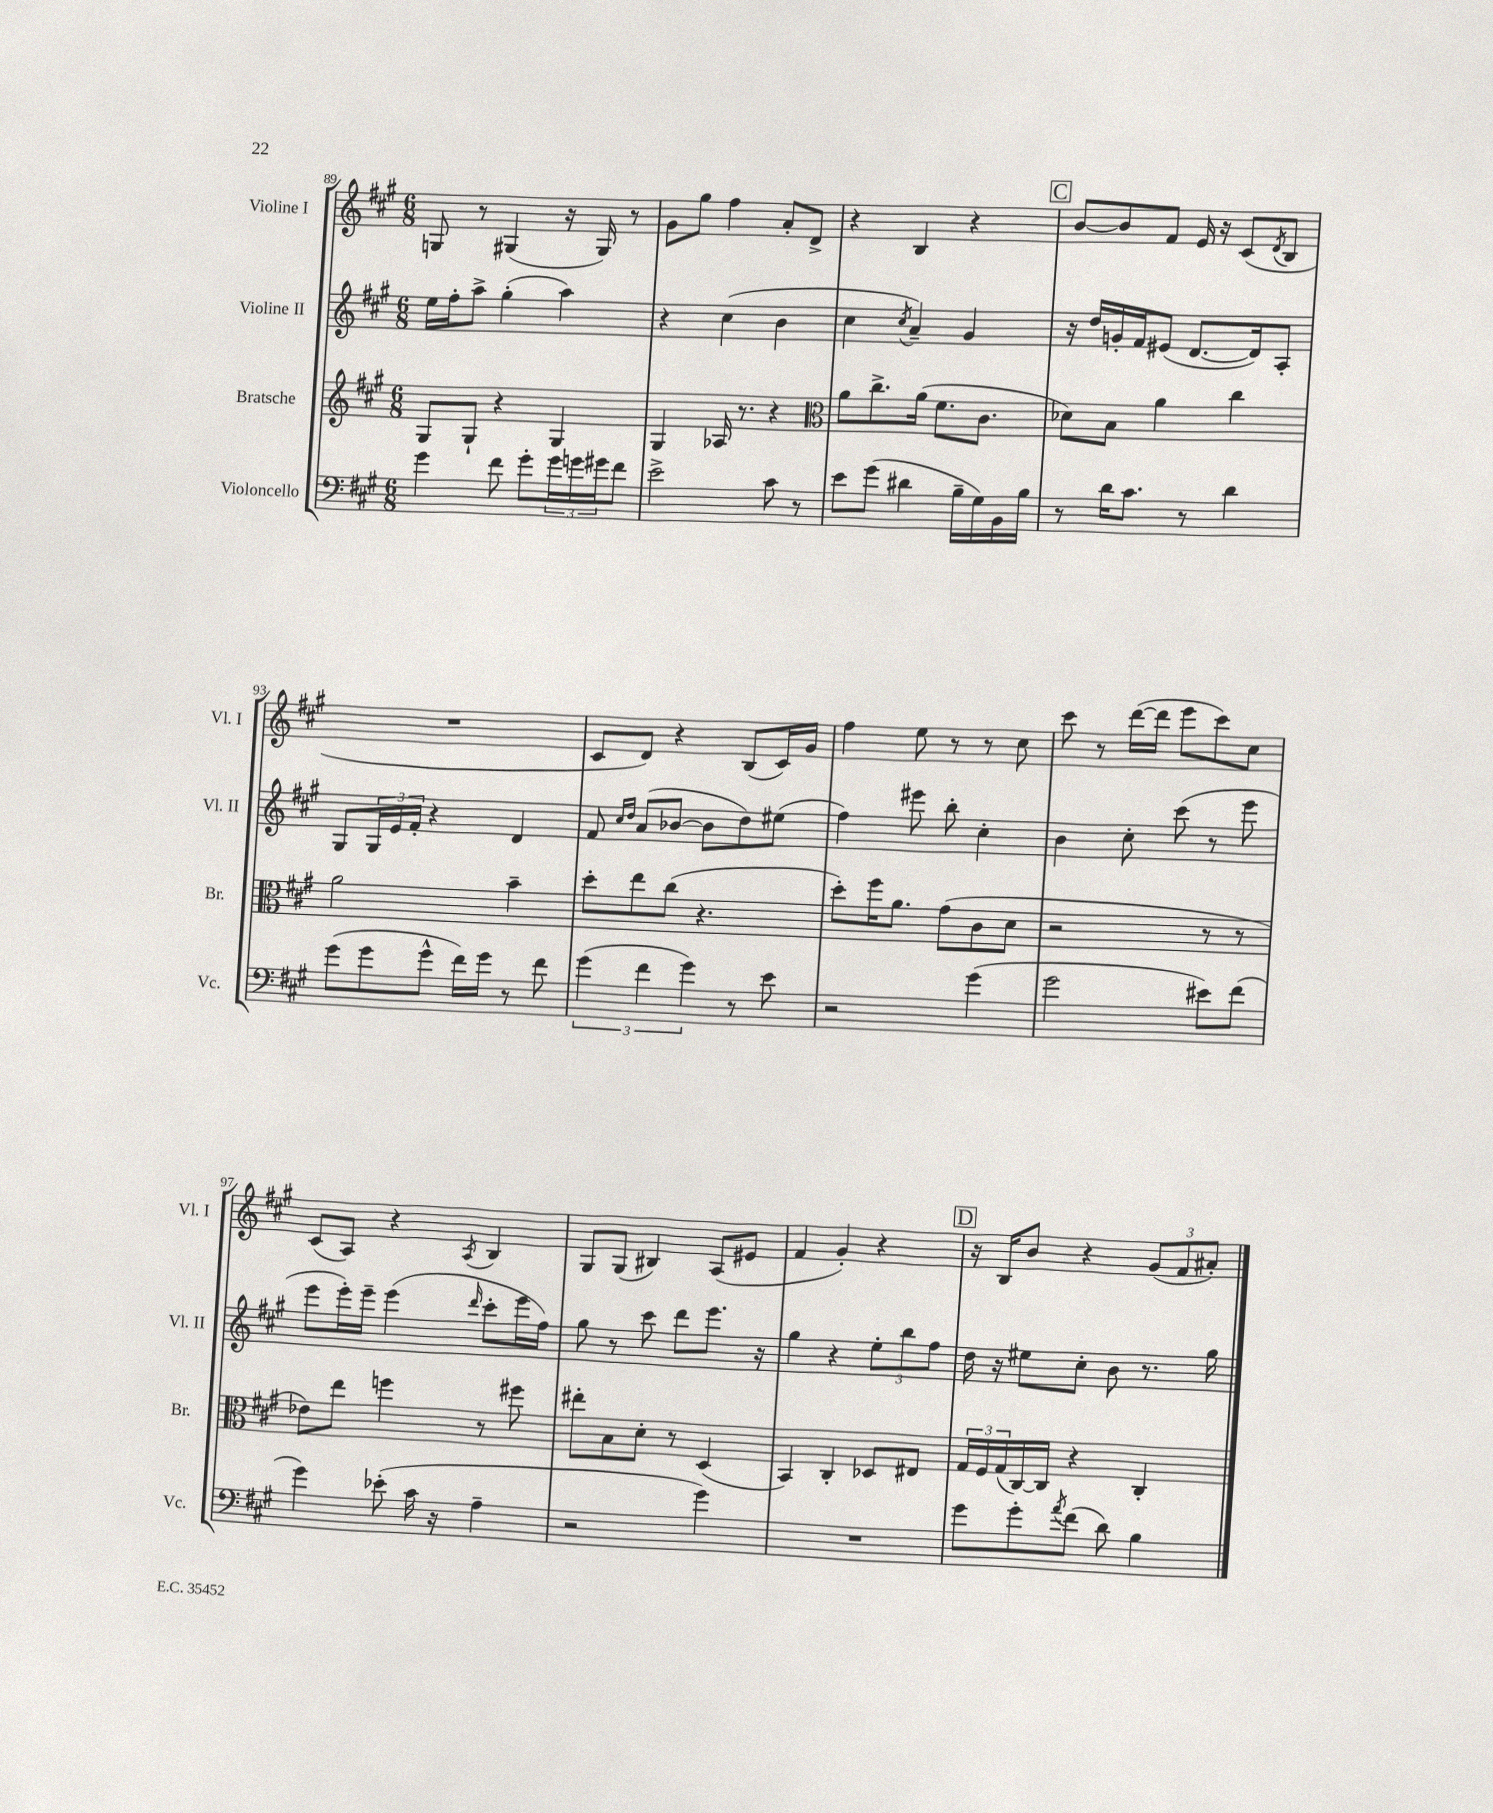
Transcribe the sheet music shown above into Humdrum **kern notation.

**kern	**kern	**kern	**kern
*part4	*part3	*part2	*part1
*staff4	*staff3	*staff2	*staff1
*I"Violoncello	*I"Bratsche	*I"Violine II	*I"Violine I
*I'Vc.	*I'Br.	*I'Vl. II	*I'Vl. I
*clefF4	*clefG2	*clefG2	*clefG2
*k[f#c#g#]	*k[f#c#g#]	*k[f#c#g#]	*k[f#c#g#]
*M6/8	*M6/8	*M6/8	*M6/8
=89	=89	=89	=89
4g#\	8G#/L	16ee\LL	8Gn/
.	.	16ff#'\J	.
.	8G#`/J	8aa^\J	8r
8f#\	4r	(4gg#'\	(4G#X/
8g#'\L	.	.	.
24g#\L	4G#/	4aa\)	16r
24gn\	.	.	.
.	.	.	16G#/)
24g#X\J	.	.	.
8f#\J	.	.	8r
=90	=90	=90	=90
2e^\	4G#/	4r	8g#\L
.	.	.	8gg#\J
.	16A-X/	(4cc#\	4ff#\
.	8.r	.	.
8c#\	4r	4b\	8a'/L
8r	.	.	8d^/J
=91	=91	=91	=91
*	*clefC3	*	*
8e\L	8a\L	4cc#\	4r
(8g#\J	8.cc#^\	.	.
.	.	8qcc#/	.
4d#X\	.	4a~/)	4B/
.	(16a\Jk	.	.
.	8.f#\L	.	.
16B~\LL	.	4g#/	4r
16G#\)	8.c#\J	.	.
16BB\	.	.	.
16B\JJ	.	.	.
!!LO:REH:place=s1:t=C
=92	=92	=92	=92
8r	8d-X\L)	16r	[8b/L
.	.	16dd/LL	.
16d\KL	8B\J	16gn'/	8b/]
8.c#\J	.	16f#/J	.
.	4a\	(8e#X/J	8f#/J
8r	.	[8.d/L	16e/
.	.	.	16r
4d\	4cc#\	.	(8c#/L
.	.	16d/k])	.
.	.	.	8qd/
.	.	8A'/J	8B/J
!!LO:LB:g=z
=93	=93	=93	=93
(8g#\L	2a\	8G#/L	2.r
8g#\	.	24G#/L	.
.	.	24e/	.
.	.	24f#'/JJ	.
8g#^^\J	.	4r	.
16f#\LL)	.	.	.
16g#\JJ	.	.	.
8r	4b~\	4d/	.
8f#\	.	.	.
=94	=94	=94	=94
(6g#\	8dd'\L	8f#/	8c#/L
.	.	16qqcc#/LL	.
.	.	16qqdd/JJ	.
.	8ee\	(8a/L	8d/J)
6f#\	.	.	.
.	(8cc#\J	[8b-X/J	4r
6g#\)	.	.	.
.	4.r	8b-\L]	.
8r	.	8dd\)	(8B/L
8e\	.	(8ee#X\J	16c#/L)
.	.	.	16g#/JJ
=95	=95	=95	=95
2r	8dd'\L)	4ff#\)	4ff#\
.	16ff#\K	.	.
.	8.a\J	.	.
.	.	8eee#X\	8ee\
.	(8g#\L	8bb'\	8r
(4g#\	8c#\	4cc#'\	8r
.	8d\J	.	8cc#\
=96	=96	=96	=96
2g#\	2r	4b\	8ccc#\
.	.	.	8r
.	.	8cc#'\	([16ddd\LL
.	.	.	16ddd\JJ]
.	.	(8ccc#\	8eee\L
8e#X\L)	8r	8r	8ccc#\)
(8f#\J	8r	8eee\	8cc#\J
!!LO:LB:g=z
=97	=97	=97	=97
4g#\)	8e-X\L)	8eee\L	(8c#/L
.	8ee\J	16eee'\L)	8A/J)
.	.	16eee~\JJ	.
(8e-X'\	4ffn\	(4eee\	4r
16c#\	.	.	.
16r	.	.	.
.	.	16qqddd/	8qA/
4A~\	8r	8ccc#'\L	4B/
.	8ff#X\	16eee\L	.
.	.	16ff#\JJ)	.
=98	=98	=98	=98
2r	8ee#X'\L	8gg#\	8G#/L
.	8B\	8r	(8G#/J
.	8d'\J	8ccc#\	4B#X/)
.	8r	8ddd\L	.
4g#\)	(4D/	8.eee\J	(8A/L
.	.	.	8e#X/J
.	.	16r	.
=99	=99	=99	=99
2.r	4BB/)	4gg#\	4f#/
.	4C#'/	4r	4g#'/)
.	8D-X/L	12ee'\L	4r
.	.	12bb\	.
.	8E#X/J	.	.
.	.	12ff#\J	.
!!LO:REH:place=s1:t=D
=100	=100	=100	=100
8g#\L	24G#/LL	16dd\	16r
.	24F#/	.	.
.	.	16r	16B/KL
.	(24G#/	.	.
8g#'\	[16C#/)	8ee#X\L	8b/J
.	16C#/JJ]	.	.
8qa/	.	.	.
(8f#\J	4r	8cc#'\J	4r
8d\)	.	8b\	.
4B\	4C#'/	8.r	(12g#/L
.	.	.	12f#/
.	.	.	12a#X'/J)
.	.	16gg#\	.
==	==	==	==
*-	*-	*-	*-
